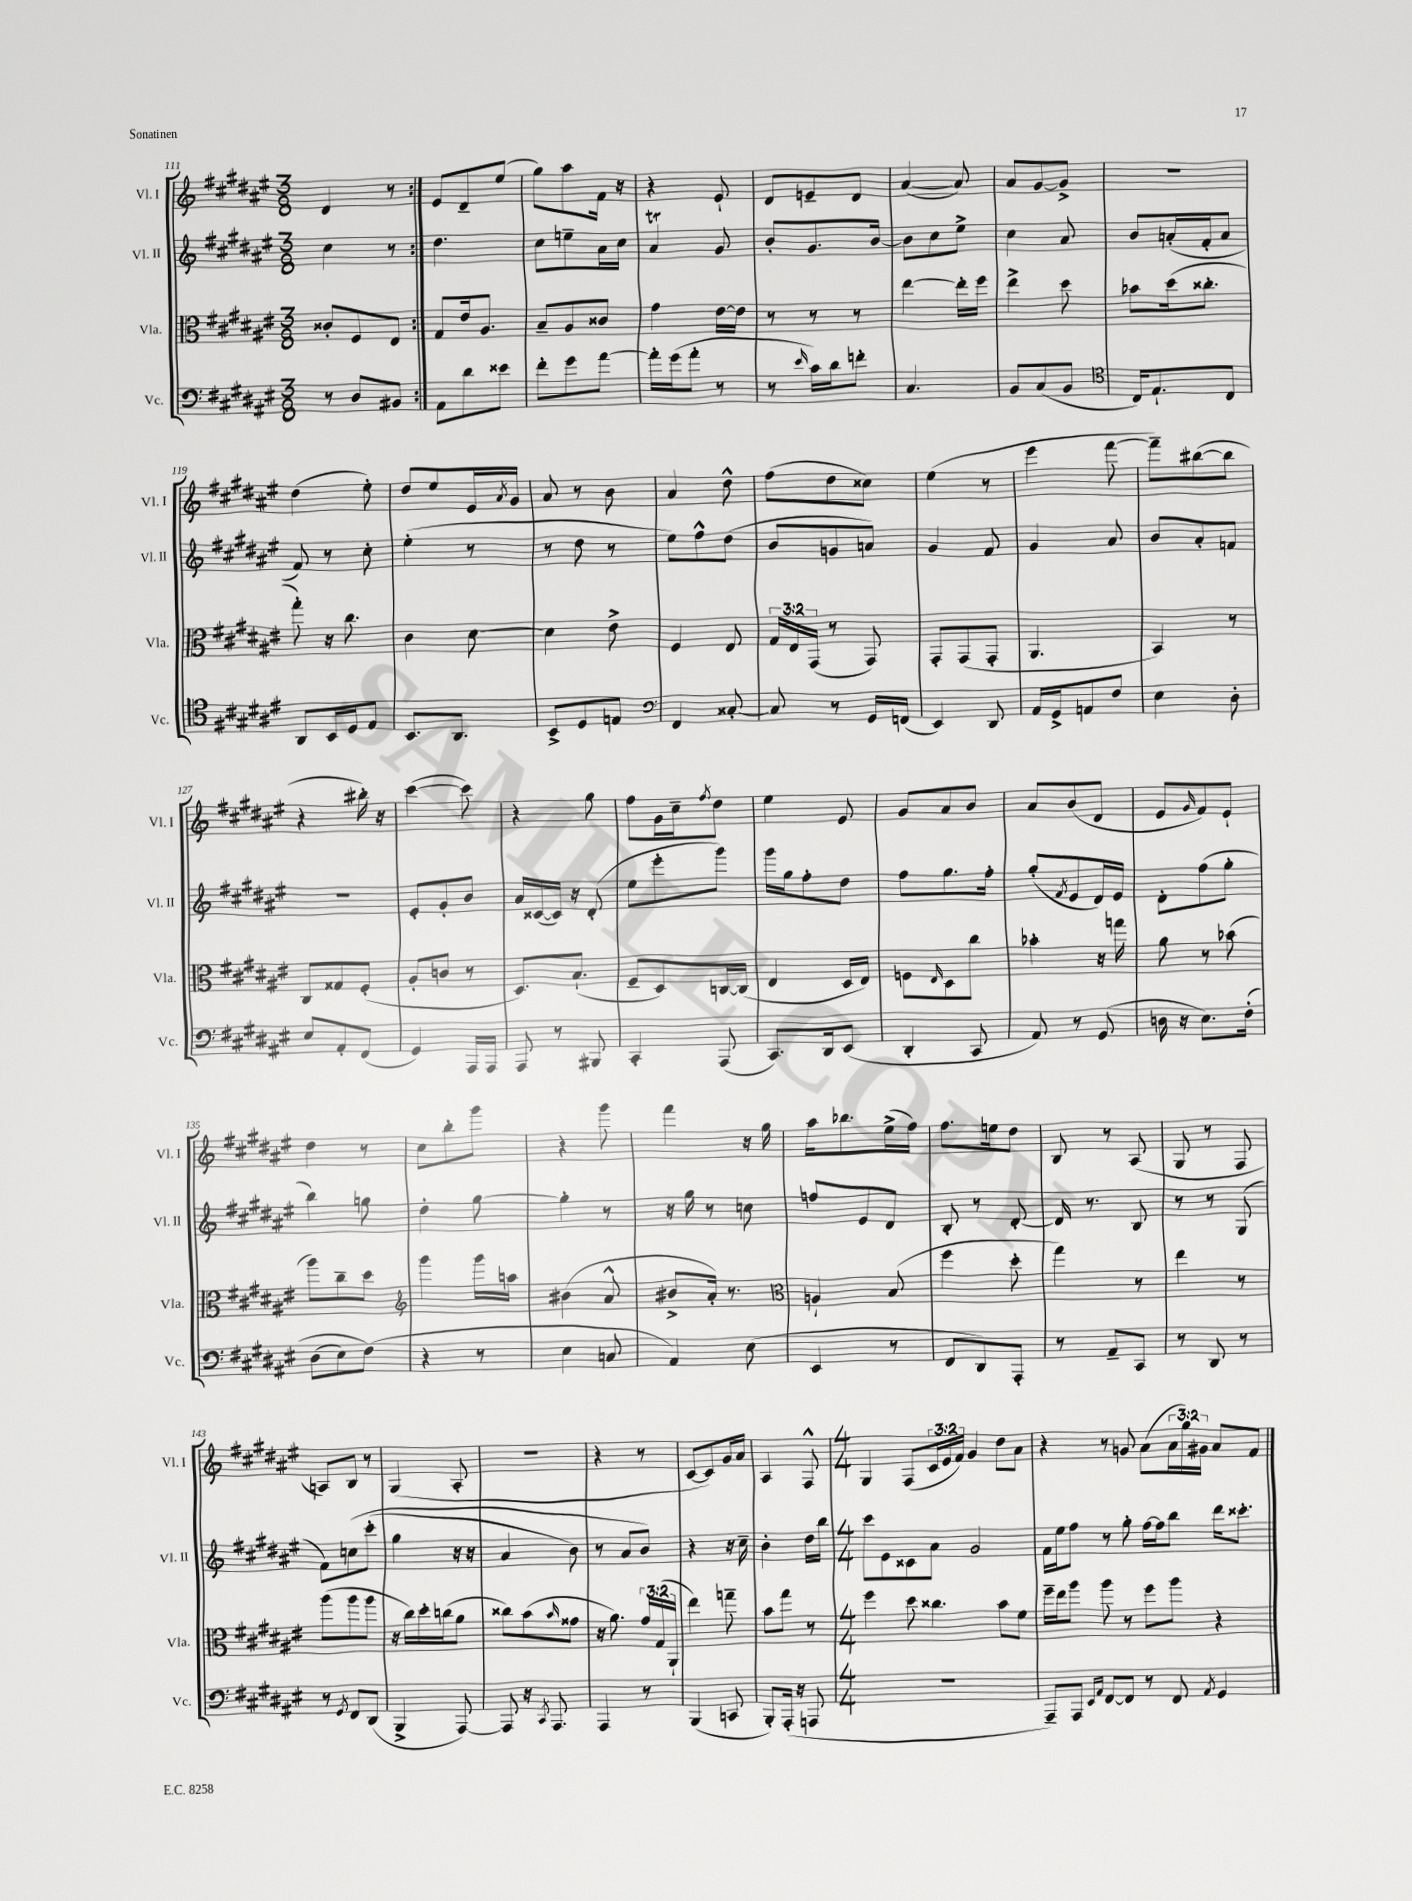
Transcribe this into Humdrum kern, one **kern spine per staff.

**kern	**kern	**kern	**kern
*staff4	*staff3	*staff2	*staff1
*clefF4	*clefC3	*clefG2	*clefG2
*k[f#c#g#d#a#e#]	*k[f#c#g#d#a#e#]	*k[f#c#g#d#a#e#]	*k[f#c#g#d#a#e#]
*M3/8	*M3/8	*M3/8	*M3/8
8r	8c##'	4cc#	4d#
8D#	8F#	.	.
8BB#	8E#	8r	8r
=:|!	=:|!	=:|!	=:|!
8AA#	8G#	4.dd#	8e#
8d#	16e#	.	8d#~
.	8.A#	.	.
8e##	.	.	(8ee#
=	=	=	=
8f#'	8B~	8cc#	8gg#)
8g#	8A#	8ee~	8aa#
[8a#	8c##	16a#	16f#
.	.	16cc#	16r
=	=	=	=
16a#']	4g#	4a#	4r
(16g#	.	.	.
8a#'	.	.	.
8r	[16e#	8g#	8e#`
.	16e#]	.	.
=	=	=	=
8r	8r	8b'	8d#
16qqe#	.	.	.
16c#)	8r	8.g#	8e~
16d#	.	.	.
8f'	8r	.	8d#
.	.	[16b	.
=	=	=	=
4.C#	[4ee#	8b]	([4a#
.	.	8cc#	.
.	16ee#']	8ee#^	8a#])
.	16ff#	.	.
=	=	=	=
8BB	4ee#^	4cc#	8a#
(8C#	.	.	[8g#
8BB	8dd#	8a#	8g#^]
=	=	=	=
*clefC4	*	*	*
16C#)	8b-	8b	4.r
8.E#`	.	.	.
.	(16dd#	(16a'	.
.	8.cc##'	16f#'	.
8C#	.	8a	.
=	=	=	=
8AA#	8gg#')	8f#)	(4dd#
16BB	16r	8r	.
16D#	8.cc#	.	.
8E#	.	8cc#'	8ee#')
=	=	=	=
8.BB	4c#	(4ee#'	8dd#
.	.	.	8ee#
8.AA#	.	.	.
.	[8d#	8r	16e#
.	.	.	8qa#
.	.	.	16g#
=	=	=	=
8BB^	4d#]	8r	8a#
8D#	.	8dd#	8r
8E	8e#^	8r	8b
=	=	=	=
*clefF4	*	*	*
4FF#	4F#	8ee#)	4a#
.	.	8ff#^^	.
[8C##'	8E#	(8dd#	8dd#^^
=	=	=	=
8C##]	24G#	8b	(8ff#
.	24E#	.	.
.	(24GG#	.	.
8r	8r	8g	8dd#
16GG#	8GG#)	8a)	8cc##)
(16FF	.	.	.
=	=	=	=
4EE#)	8GG#'	4g#	(4ee#
.	(8GG#	.	.
8DD#	8GG#'	8f#	8r
=	=	=	=
16AA#	4.AA#	4g#	4eee#
16GG#^	.	.	.
8AA	.	.	.
8F#	.	8a#	[8fff#
=	=	=	=
4E#	4BB)	8b	8fff#~])
.	.	8a#'	([8bb#
8D#'	8r	8f	8bb#]
=	=	=	=
8E#	8C#	4.r	4r
8AA#'	8G##	.	.
(8FF#	(8F#'	.	16bb#')
.	.	.	16r
=	=	=	=
4GG#)	8A#'	8e#'	([4ccc#
.	8c	8g#'	.
16AAA#	8r	8b	8ccc#])
16AAA#	.	.	.
=	=	=	=
8AAA#	8.D#)	16a#	4r
.	.	([16c##	.
8r	.	16c##])	.
.	(8.B`	16r	.
8BBB#	.	(8d#'	8gg#
=	=	=	=
4CC#'	8F#~	8ee#	8ff#
.	8D#)	8eee#'	16g#
.	.	.	16cc#~
.	.	.	8qff#
(8AAA#	[16C	8ggg#)	8dd#
.	(16C]	.	.
=	=	=	=
8.CC#)	4E#	16ggg#	4ee#
.	.	16gg#	.
.	.	8ff#'	.
16DD#	.	.	.
(8EE#	16D#	8dd#	8e#
.	16E#)	.	.
=	=	=	=
4DD#'	8F	8ff#	8g#
.	16qqE#	.	.
.	8D#	8.gg#	8a#
8CC#	8cc#	.	8b
.	.	16ff#'	.
=	=	=	=
8AA#)	4b-'	(8gg#'	8a#
.	.	8qf#	.
8r	.	8e#	(8b
(8GG#	16r	16d#)	8d#
.	16gg	16e#	.
=	=	=	=
16D	8a#	8d#'	8e#
16r	.	.	.
.	.	.	16qqg#
8.E#)	8r	(8ff#	8f#)
.	(8b-	8gg#'	8e#`
&(16F#'	.	.	.
=	=	=	=
(8D#	8aa#)	4bb)	4dd#
8E#)	8cc#~	.	.
(8F#&)	8dd#	8gg	8r
=	=	=	=
*	*clefG2	*	*
4r	4ggg#	4dd#'	8cc#
.	.	.	8bb'
8r	16ggg#	[8gg#	8ggg#
.	16aa	.	.
=	=	=	=
4E#	(4b#	4gg#']	4r
8C	8a#^^	8r	8ggg#
=	=	=	=
4AA#)	8b#^	16r	4fff#
.	.	16gg#	.
.	16a#')	8r	.
.	8.r	.	.
(8E#	.	8cc	16r
.	.	.	16gg#
=	=	=	=
*	*clefC3	*	*
4EE#	4A`	8ff	16aa#
.	.	.	8.bb-
.	.	8e#	.
8r	(8B	8d#	(16ee#^
.	.	.	16ff#)
=	=	=	=
8FF#	4ff#	8B'	8.ff#
8DD#)	.	8r	.
.	.	.	16ee
8AAA#'	8dd#'	[8d#'	8dd#
=	=	=	=
8r	4gg#)	16d#]	8B
.	.	8.r	.
8AA#~	.	.	8r
8CC#	8r	8B	(8A#
=	=	=	=
8r	4ee#	8r	8G#
8DD#	.	8r	8r
8r	8r	(8G#	8F#
=	=	=	=
8r	(8aa#	8f#)	8A)
8qGG#	.	.	.
8FF#	8aa#	&(8cc	8B
(8DD#	8aa#	(8ccc#'	8r
=	=	=	=
4BBB^	16r	4gg#	(4G#
.	16cc#)	.	.
.	16dd#'	.	.
.	(16cc	.	.
[8AAA#)	8a#	16r	8A#'
.	.	16r	.
=	=	=	=
8AAA#]	8cc##)	4a#	4.r
16r	(8b	.	.
8qCC#	.	.	.
8.AAA#	.	.	.
.	16qqb	.	.
.	8g##	8b)	.
=	=	=	=
4AAA#	16r	8r	4r
.	8.a#)	.	.
.	.	8a#	.
8r	24g#	8b&)	8r
.	(24G#	.	.
.	24AA#`	.	.
=	=	=	=
(4BBB	4ee#)	4r	[8c#
.	.	.	8c#])
8CC	8gg~	16r	16g#
.	.	16cc#~	16a#
=	=	=	=
8BBB')	8b	4b'	4A#
(16AAA#'	8gg#	.	.
16r	.	.	.
8AAA	8r	16dd#	8F#^^
.	.	16bb	.
=	=	=	=
*M4/4	*M4/4	*M4/4	*M4/4
1r	4ff#	8ccc#	4G#
.	.	8e#	.
.	8dd#	8c##	(8F#
.	4.cc##	8a#	24c#
.	.	.	24e#
.	.	.	24f#)
.	.	2g#	4g#
.	8b	.	8dd#
.	8f#	.	8a#
=	=	=	=
8AAA#~)	16ff#~	16f#	4r
.	16ee#	16ee#	.
8AAA#	8aa#	8ff#	.
16qqEE#	.	.	.
16qqAA#	.	.	.
[8FF#	8aa#	8r	8r
8FF#]	8r	8gg#'	8g
8r	8ff#	[16ff#	(8a#
.	.	16ff#]	.
8FF#	8aa#	8bb	24a#
.	.	.	24gg#)
.	.	.	24g#
8qAA#	.	.	.
4GG#	4r	16ddd#	8a#
.	.	8.ccc##'	.
.	.	.	8f#
==	==	==	==
*-	*-	*-	*-
